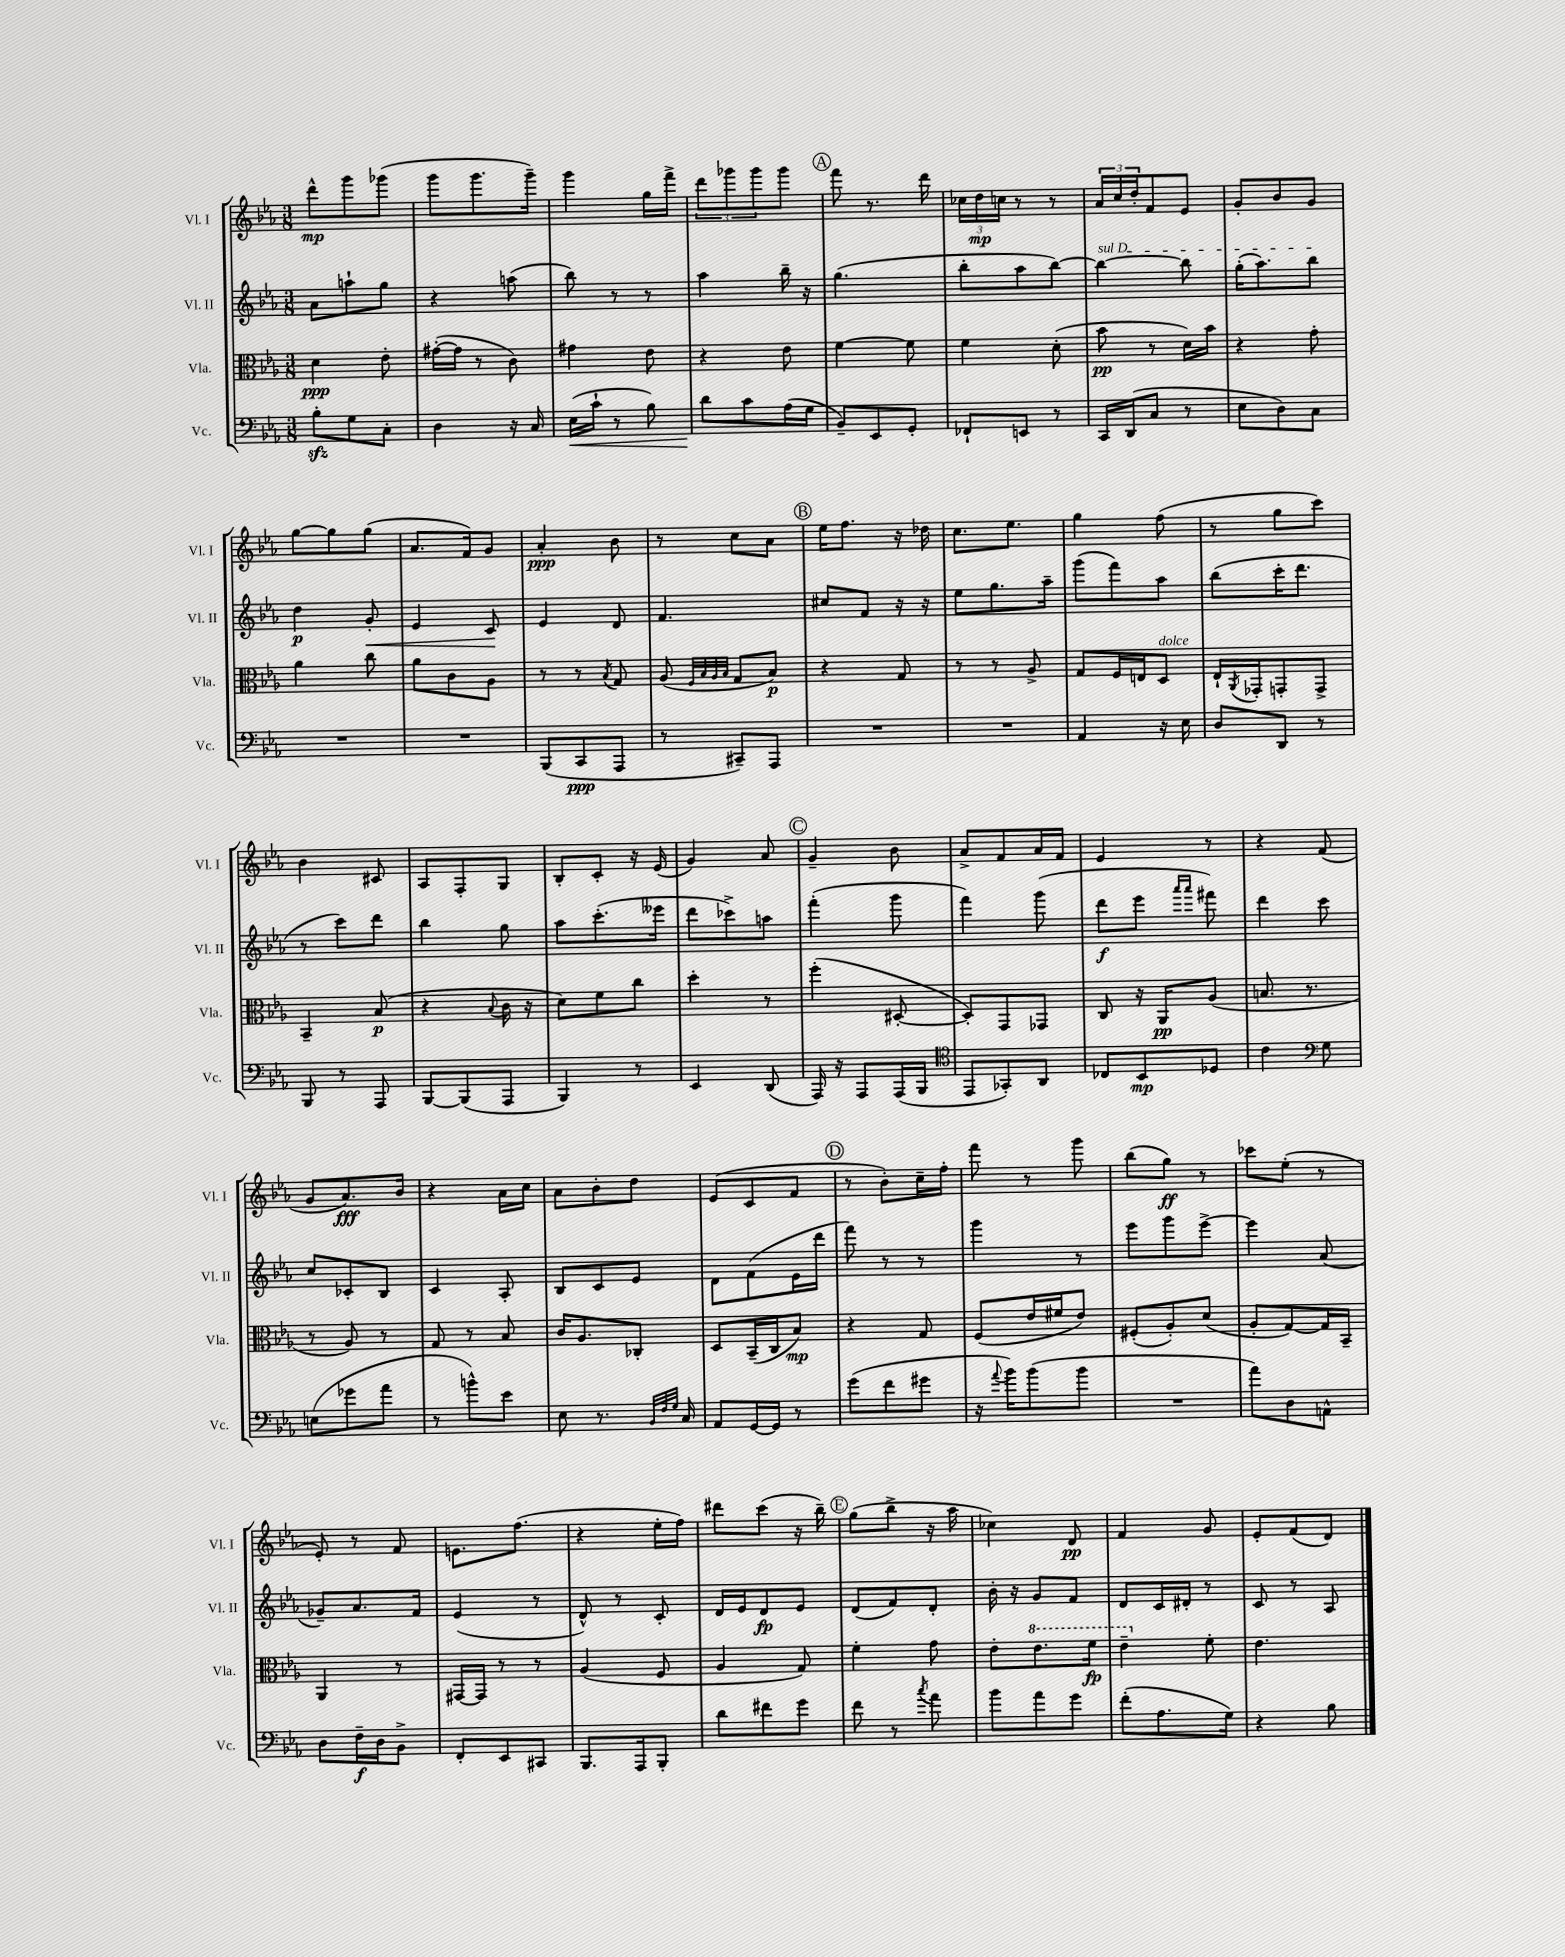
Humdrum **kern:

**kern	**dynam	**kern	**dynam	**kern	**dynam	**kern	**dynam
*part4	*part4	*part3	*part3	*part2	*part2	*part1	*part1
*staff4	*staff4	*staff3	*staff3	*staff2	*staff2	*staff1	*staff1
*I"Vc.	*	*I"Vla.	*	*I"Vl. II	*	*I"Vl. I	*
*I'Vc.	*	*I'Vla.	*	*I'Vl. II	*	*I'Vl. I	*
*clefF4	*	*clefC3	*	*clefG2	*	*clefG2	*
*k[b-e-a-]	*	*k[b-e-a-]	*	*k[b-e-a-]	*	*k[b-e-a-]	*
*M3/8	*	*M3/8	*	*M3/8	*	*M3/8	*
=1	=1	=1	=1	=1	=1	=1	=1
8B-zz'\L	.	4d\	ppp	8a-\L	.	8ddd^^\L	mp
8G\	.	.	.	8aan`\	.	8ggg\	.
8C'\J	.	8e-'\	.	8gg\J	.	(8ggg-X\J	.
=2	=2	=2	=2	=2	=2	=2	=2
4D\	.	([16g#X'\LL	.	4r	.	8ggg\L	.
.	.	16g#\JJ]	.	.	.	.	.
.	.	8r	.	.	.	8.ggg\	.
16r	.	8c\)	.	(8aan\	.	.	.
16C/	.	.	.	.	.	16ggg~\Jk)	.
=3	=3	=3	=3	=3	=3	=3	=3
!	!LO:HP:b	!	!	!	!	!	!
(16E-\LL	<	4g#X\	.	8bb-\)	.	4ggg\	.
16c`\JJ	.	.	.	.	.	.	.
8r	.	.	.	8r	.	.	.
8B-\)	.	8e-\	.	8r	.	16gg\LL	.
.	.	.	.	.	.	16fff^\JJ	.
=4	=4	=4	=4	=4	=4	=4	=4
8d\L	.	4r	.	4aa-\	.	12ddd\L	.
.	.	.	.	.	.	12ggg-X\	.
8c\	[	.	.	.	.	.	.
.	.	.	.	.	.	12ggg-\	.
(16A-\L	.	8e-\	.	16bb-~\	.	8ggg-\J	.
16G\JJ	.	.	.	16r	.	.	.
!!LO:REH:place=s1:t=A
=5	=5	=5	=5	=5	=5	=5	=5
8BB-~/L)	.	[4f\	.	(4.gg\	.	8fff\	.
8EE-/	.	.	.	.	.	8.r	.
8GG'/J	.	8f\]	.	.	.	.	.
.	.	.	.	.	.	16ddd\	.
=6	=6	=6	=6	=6	=6	=6	=6
8FF-X`/L	.	4f\	.	8bb-'\L	.	24cc-X\LL	.
.	.	.	.	.	.	24dd\	mp
.	.	.	.	.	.	24ccn\JJ	.
8EEn/J	.	.	.	8aa-\	.	8r	.
8r	.	(8d'\	.	[8bb-\J)	.	8r	.
=7	=7	=7	=7	=7	=7	=7	=7
!	!	!	!	!LO:TX:a:i:t=sul D	!	!	!
16CC/LL	.	8b-\	pp	4bb-\_	.	24a-/LL	.
.	.	.	.	.	.	24cc/	.
(16DD/J	.	.	.	.	.	.	.
.	.	.	.	.	.	24dd'/J	.
8C/J	.	8r	.	.	.	8f/	.
8r	.	16d\LL)	.	8bb-\]	.	8e-/J	.
.	.	16b-\JJ	.	.	.	.	.
=8	=8	=8	=8	=8	=8	=8	=8
8E-\L	.	4r	.	(16gg'\KL	.	8g'/L	.
.	.	.	.	8.aa-\)	.	.	.
8D\)	.	.	.	.	.	8b-/	.
8C\J	.	8g'\	.	8bb-\J	.	8g/J	.
!!LO:LB:g=z
=9	=9	=9	=9	=9	=9	=9	=9
4.r	.	4a-\	.	4dd\	p	[8gg\L	.
.	.	.	.	.	.	8gg\]	.
!	!	!	!	!	!LO:HP:b	!	!
.	.	8cc\	.	8g'/	<	(8gg\J	.
=10	=10	=10	=10	=10	=10	=10	=10
4.r	.	8a-\L	.	4e-/	.	8.a-/L	.
.	.	8c\	.	.	.	.	.
.	.	.	.	.	.	16f/k)	.
.	.	8A-\J	.	8c/	.	8g/J	.
.	.	.	.	.	[	.	.
=11	=11	=11	=11	=11	=11	=11	=11
(8BBB-/L	.	8r	.	4e-/	.	4a-'/	ppp
8CC/	ppp	8r	.	.	.	.	.
.	.	8qB-/	.	.	.	.	.
8AAA-/J	.	8G/	.	8d/	.	8b-\	.
=12	=12	=12	=12	=12	=12	=12	=12
8r	.	(8A-/	.	4.f/	.	8r	.
.	.	32qqF/LLL	.	.	.	.	.
.	.	32qqB-/	.	.	.	.	.
.	.	32qqA-/	.	.	.	.	.
.	.	32qqB-/JJJ	.	.	.	.	.
8CC#X~/L)	.	8G/L	.	.	.	8cc\L	.
8AAA-/J	.	8B-/J)	p	.	.	8a-\J	.
!!LO:REH:place=s1:t=B
=13	=13	=13	=13	=13	=13	=13	=13
4.r	.	4r	.	8cc#X/L	.	16ee-\KL	.
.	.	.	.	.	.	8.ff\J	.
.	.	.	.	8f/J	.	.	.
.	.	8G/	.	16r	.	16r	.
.	.	.	.	16r	.	16dd-X\	.
=14	=14	=14	=14	=14	=14	=14	=14
4.r	.	8r	.	8ee-\L	.	8.cc\L	.
.	.	8r	.	8.gg\	.	.	.
.	.	.	.	.	.	8.ee-\J	.
.	.	8A-^/	.	.	.	.	.
.	.	.	.	16aa-~\Jk	.	.	.
=15	=15	=15	=15	=15	=15	=15	=15
4AA-/	.	8G/L	.	(8ggg\L	.	4gg\	.
.	.	16F/L	.	8fff\)	.	.	.
.	.	16En/J	.	.	.	.	.
!	!	!LO:TX:a:i:t=dolce	!	!	!	!	!
16r	.	8D/J	.	8aa-\J	.	(8ff\	.
16E-\	.	.	.	.	.	.	.
=16	=16	=16	=16	=16	=16	=16	=16
8D/L	.	16E-`/LL	.	(8bb-\L	.	8r	.
.	.	8qAA-/	.	.	.	.	.
.	.	16GG-X'/J	.	.	.	.	.
8DD/J	.	8GGn'/	.	16ccc'\K	.	8gg\L	.
.	.	.	.	8.ddd\J	.	.	.
8r	.	8GG^/J	.	.	.	8ccc\J)	.
!!LO:LB:g=z
=17	=17	=17	=17	=17	=17	=17	=17
8BBB-/	.	4BB-~/	.	8r	.	4b-\	.
8r	.	.	.	8ccc\L)	.	.	.
8AAA-/	.	(8B-/	p	8ddd\J	.	8c#X/	.
=18	=18	=18	=18	=18	=18	=18	=18
[8BBB-/L	.	4r	.	4bb-\	.	8A-/L	.
(8BBB-/]	.	.	.	.	.	8F'/	.
.	.	8qqB-/	.	.	.	.	.
8AAA-/J	.	16c\	.	8gg\	.	8G/J	.
.	.	16r	.	.	.	.	.
=19	=19	=19	=19	=19	=19	=19	=19
4BBB-/)	.	8d\L)	.	8aa-\L	.	8B-'/L	.
.	.	8f\	.	(8.ccc'\	.	8c'/J	.
8r	.	8cc\J	.	.	.	16r	.
.	.	.	.	16eee--X\Jk	.	(16e-/	.
=20	=20	=20	=20	=20	=20	=20	=20
4EE-/	.	4dd'\	.	8ddd\L	.	4g/)	.
.	.	.	.	8ccc-X^\)	.	.	.
(8DD/	.	8r	.	8aan\J	.	8a-/	.
!!LO:REH:place=s1:t=C
=21	=21	=21	=21	=21	=21	=21	=21
16AAA-/)	.	(4ff'\	.	(4fff'\	.	4g~/	.
16r	.	.	.	.	.	.	.
8AAA-/L	.	.	.	.	.	.	.
(16AAA-/L	.	[8D#X'/	.	8ggg\	.	8b-\	.
16BBB-/JJ	.	.	.	.	.	.	.
=22	=22	=22	=22	=22	=22	=22	=22
*clefC4	*	*	*	*	*	*	*
8EE-/L	.	8D#'/L])	.	4fff\)	.	8a-^/L	.
8GG-X'/)	.	8GG/	.	.	.	8f/	.
8AA-/J	.	8GG-X/J	.	(8ggg\	.	16a-/L	.
.	.	.	.	.	.	16f/JJ	.
=23	=23	=23	=23	=23	=23	=23	=23
8C-X/L	.	8C/	.	8ddd\L	f	4e-/	.
8BB-/	mp	16r	.	8eee-\J	.	.	.
.	.	16AA-/KL	pp	.	.	.	.
.	.	.	.	16qqaaa-/LL	.	.	.
.	.	.	.	16qqaaa-/JJ	.	.	.
8D-X/J	.	(8A-/J	.	8fff#X\)	.	8r	.
=24	=24	=24	=24	=24	=24	=24	=24
4c\	.	8.Bn/	.	4ddd\	.	4r	.
.	.	8.r	.	.	.	.	.
*clefF4	*	*	*	*	*	*	*
8G\	.	.	.	8ccc\	.	(8f/	.
!!LO:LB:g=z
=25	=25	=25	=25	=25	=25	=25	=25
(8En\L	.	8r	.	8cc/L	.	8g/L	.
8g-X\	.	8A-/)	.	8c-X'/	.	8.a-/)	fff
8a-\J	.	8r	.	8B-/J	.	.	.
.	.	.	.	.	.	16b-/Jk	.
=26	=26	=26	=26	=26	=26	=26	=26
8r	.	8G/	.	4c/	.	4r	.
8bn^^\L)	.	8r	.	.	.	.	.
8e-\J	.	8B-/	.	8A-'/	.	16a-\LL	.
.	.	.	.	.	.	16cc\JJ	.
=27	=27	=27	=27	=27	=27	=27	=27
8E-\	.	16c/KL	.	8B-/L	.	8a-\L	.
.	.	8.A-/	.	.	.	.	.
8.r	.	.	.	8c/	.	8b-'\	.
.	.	8C-X'/J	.	8e-/J	.	8dd\J	.
32qqBB-/LLL	.	.	.	.	.	.	.
32qqF/	.	.	.	.	.	.	.
32qqG/JJJ	.	.	.	.	.	.	.
16C/	.	.	.	.	.	.	.
=28	=28	=28	=28	=28	=28	=28	=28
8AA-/L	.	8D/L	.	8d\L	.	(8e-/L	.
[16GG/L	.	(16BB-~/L	.	(8f\	.	8c/	.
16GG/JJ]	.	16C/J	.	.	.	.	.
8r	.	8B-/J)	mp	16e-\L	.	8f/J	.
.	.	.	.	16ddd\JJ	.	.	.
!!LO:REH:place=s1:t=D
=29	=29	=29	=29	=29	=29	=29	=29
(8g\L	.	4r	.	8fff\)	.	8r	.
8f\	.	.	.	8r	.	8b-'\L)	.
8g#X\J	.	8G/	.	8r	.	16cc~\L	.
.	.	.	.	.	.	16ff'\JJ	.
=30	=30	=30	=30	=30	=30	=30	=30
16r	.	(8F/L	.	4ggg\	.	8fff\	.
8qqa-/	.	.	.	.	.	.	.
16b-\KL)	.	.	.	.	.	.	.
(8b-\	.	16e-/L	.	.	.	8r	.
.	.	16f#X/J	.	.	.	.	.
8b-\J	.	8e-/J)	.	8r	.	8ggg\	.
=31	=31	=31	=31	=31	=31	=31	=31
4.r	.	(8F#X'/L	.	8eee-\L	.	(8bb-\L	.
.	.	8A-'/)	.	8ggg\	.	8gg\J)	ff
.	.	(8d/J	.	[8eee-^\J	.	8r	.
=32	=32	=32	=32	=32	=32	=32	=32
8a-\L)	.	8A-'/L	.	4eee-\]	.	8ccc-X\L	.
8D\	.	[8G/)	.	.	.	(8ee-'\J	.
8AAn^^\J	.	16G/L]	.	(8a-/	.	8r	.
.	.	16BB-~/JJ	.	.	.	.	.
!!LO:LB:g=z
=33	=33	=33	=33	=33	=33	=33	=33
8D\L	.	4AA-/	.	8g-X~/L)	.	8e-'/)	.
16F~\L	f	.	.	8.a-/	.	8r	.
16D\J	.	.	.	.	.	.	.
8BB-^\J	.	8r	.	.	.	8f/	.
.	.	.	.	16f/Jk	.	.	.
=34	=34	=34	=34	=34	=34	=34	=34
8FF'/L	.	[16GG#X/LL	.	(4e-/	.	8.en\L	.
.	.	16GG#/JJ]	.	.	.	.	.
8EE-/	.	8r	.	.	.	.	.
.	.	.	.	.	.	(8.ff\J	.
8CC#X/J	.	8r	.	8r	.	.	.
=35	=35	=35	=35	=35	=35	=35	=35
8.BBB-/L	.	(4A-/	.	8d^^/)	.	4r	.
.	.	.	.	8r	.	.	.
16AAA-/k	.	.	.	.	.	.	.
8BBB-'/J	.	8F/	.	8c'/	.	16ee-'\LL	.
.	.	.	.	.	.	16ff\JJ)	.
=36	=36	=36	=36	=36	=36	=36	=36
8d\L	.	4A-/	.	16d/LL	.	8ddd#X\L	.
.	.	.	.	16e-/J	.	.	.
8f#X\	.	.	.	8d/	fp	(8ccc\J	.
8g\J	.	8G/)	.	8e-/J	.	16r	.
.	.	.	.	.	.	16bb-~\)	.
!!LO:REH:place=s1:t=E
=37	=37	=37	=37	=37	=37	=37	=37
8f\	.	4f'\	.	(8d/L	.	(8gg\L	.
8r	.	.	.	8f/)	.	8bb-^\J	.
8qcc/	.	.	.	.	.	.	.
8a-\	.	8g\	.	8d'/J	.	16r	.
.	.	.	.	.	.	16aa-\	.
=38	=38	=38	=38	=38	=38	=38	=38
8b-\L	.	8e-'\L	.	16b-'\	.	4cc-X\)	.
.	.	.	.	16r	.	.	.
*	*	*8va	*	*	*	*	*
8a-\	.	8.ee-\	.	8g/L	.	.	.
8g\J	.	.	.	8f/J	.	8d/	pp
.	.	16ff\Jk	fp	.	.	.	.
=39	=39	=39	=39	=39	=39	=39	=39
(8f'\L	.	4ee-~\	.	8d/L	.	4f/	.
8.A-\	.	.	.	16c/L	.	.	.
.	.	.	.	16d#X'/JJ	.	.	.
*	*	*X8va	*	*	*	*	*
.	.	8f'\	.	8r	.	8g/	.
16G\Jk)	.	.	.	.	.	.	.
=40	=40	=40	=40	=40	=40	=40	=40
4r	.	4.e-\	.	8c/	.	8e-'/L	.
.	.	.	.	8r	.	(8f/	.
8B-\	.	.	.	8A-/	.	8d/J)	.
==	==	==	==	==	==	==	==
*-	*-	*-	*-	*-	*-	*-	*-
